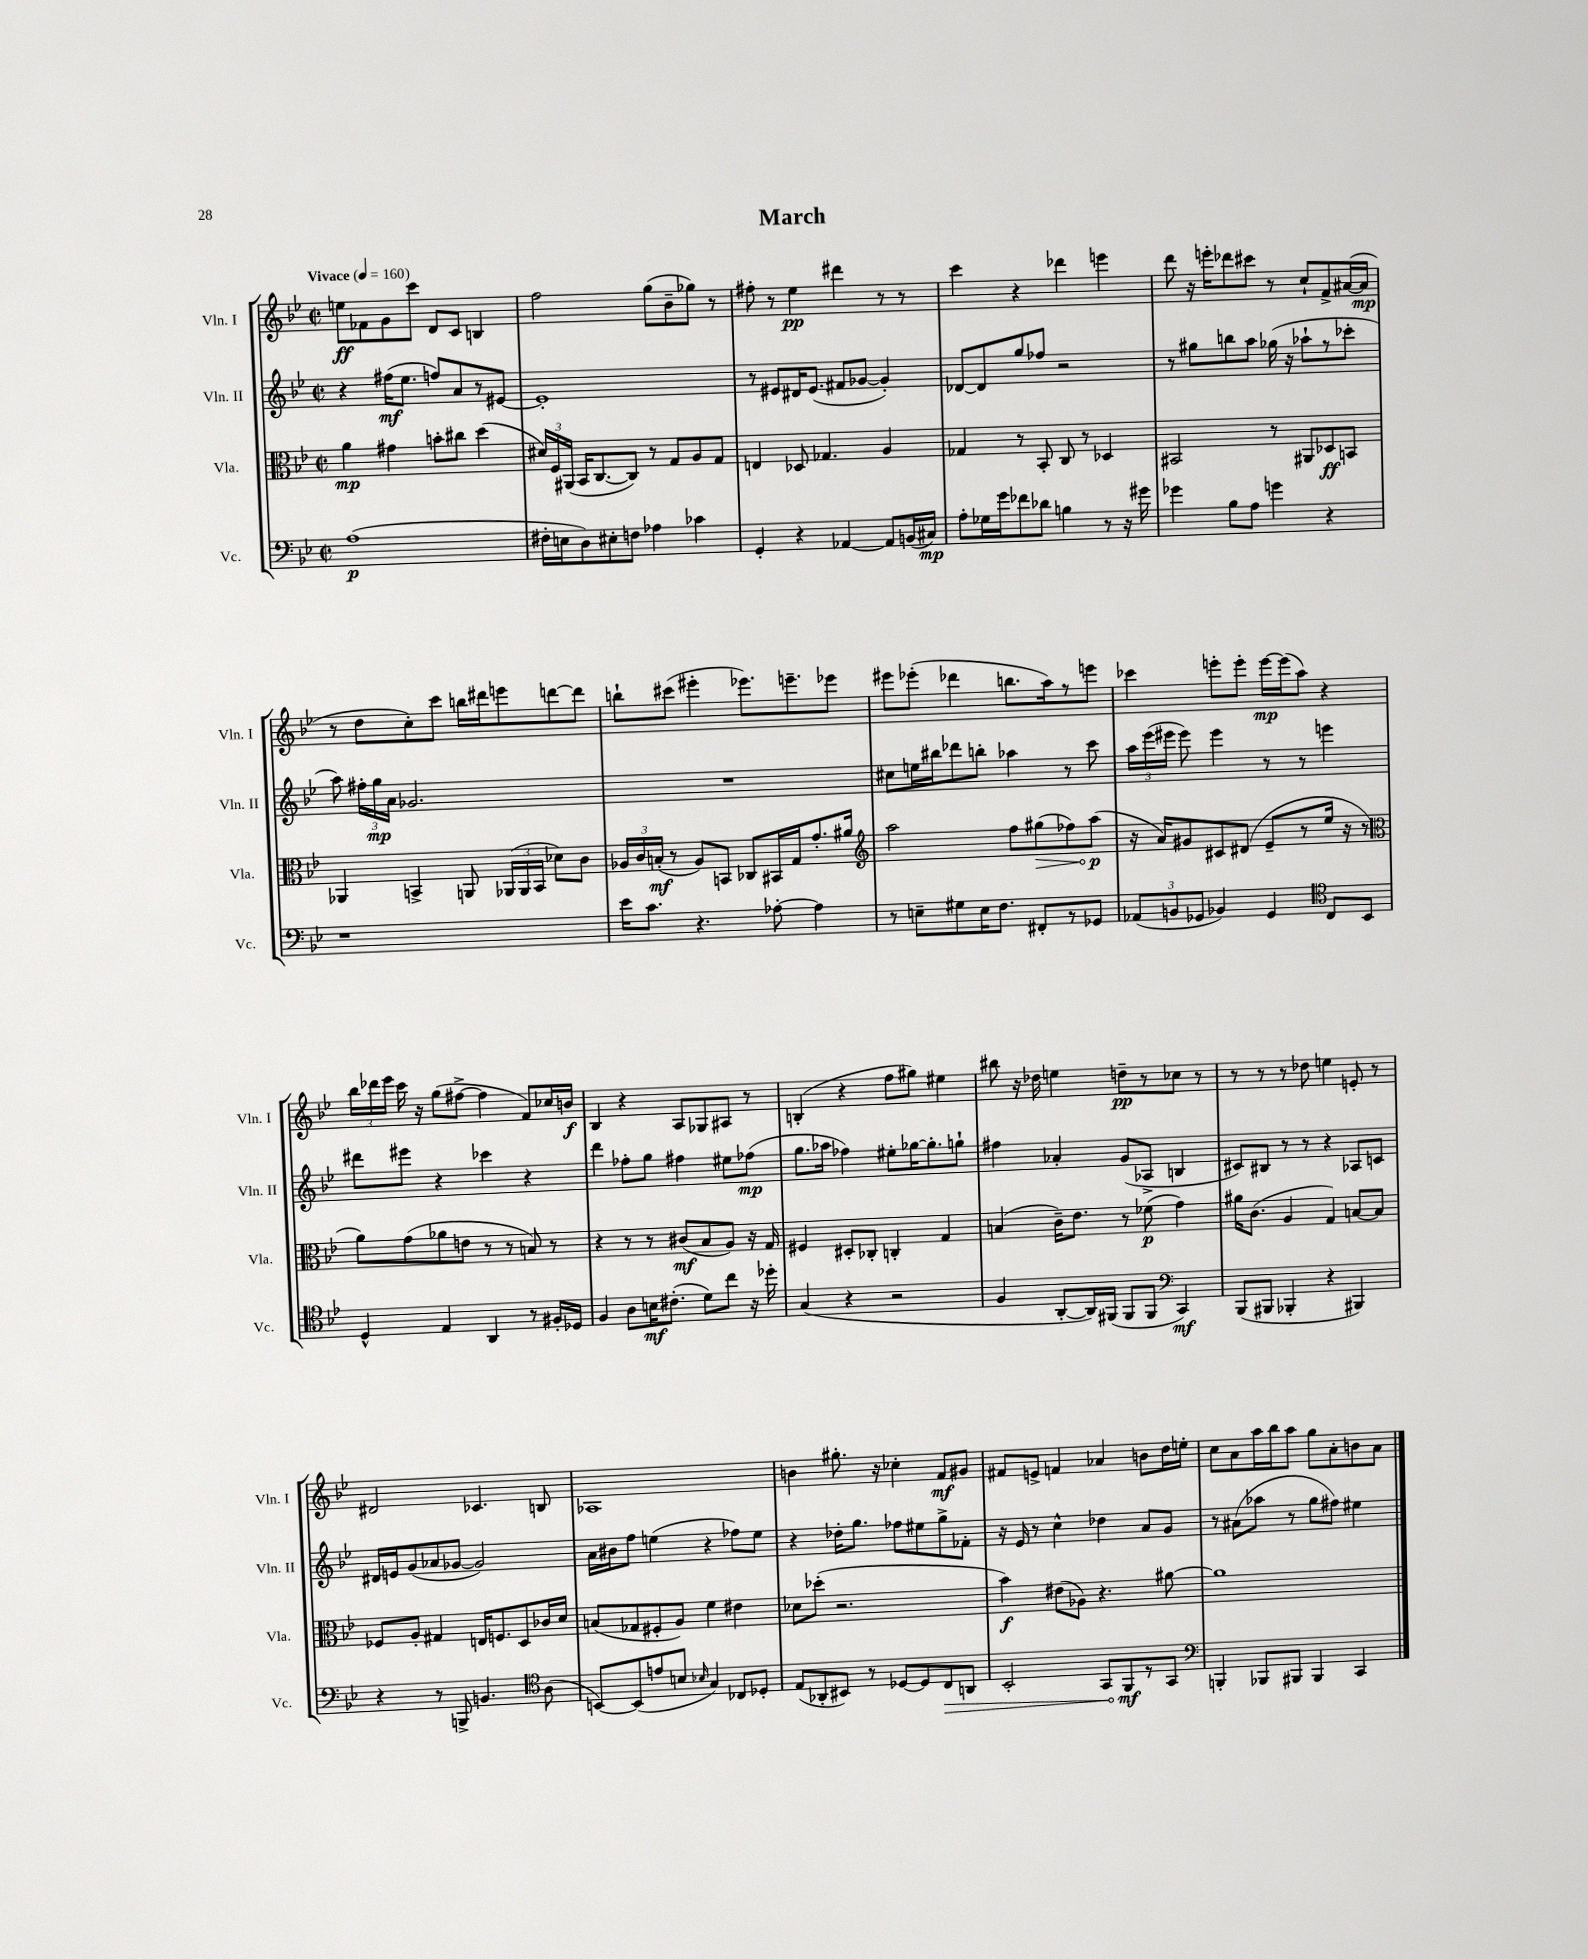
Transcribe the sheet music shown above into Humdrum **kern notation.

**kern	**kern	**kern	**kern
*staff4	*staff3	*staff2	*staff1
*clefF4	*clefC3	*clefG2	*clefG2
*k[b-e-]	*k[b-e-]	*k[b-e-]	*k[b-e-]
*M2/2	*M2/2	*M2/2	*M2/2
*met(c|)	*met(c|)	*met(c|)	*met(c|)
*MM160	*MM160	*MM160	*MM160
(1A	4a\	4r	8ee\L
.	.	.	8f-\
.	4g#\	(16ff#\LK	8g\
.	.	8.ee-\J	.
.	.	.	8ccc\J
.	8b'\L	8ff/L)	8d/L
.	8cc#\J	8a/	8c/J
.	(4dd\	8r	4B/
.	.	[8e#/J	.
=	=	=	=
16F#'\LL	24d#/LL)	1e#']	2ff\
.	24F/	.	.
16E\J	.	.	.
.	(24AA#/JJ	.	.
8D\)	16BB-/LK	.	.
.	[8.C/	.	.
8E#'\	.	.	.
8F\J	8C/]J)	.	.
4A-\	8r	.	(8gg\L
.	8G/L	.	8b-~\
4c-\	8A/	.	8gg-\J)
.	8G/J	.	8r
=	=	=	=
4GG'/	4E/	8r	8ff#'\
.	.	8e#/L	8r
4r	8D-/	16d#/K	4ee-\
.	.	(8.e#/J	.
.	4.G-/	.	.
[4AA-/	.	8f#/L	4ddd#\
.	.	[8g-/J	.
8AA-/]L	4A/	4g-'/])	8r
(16BB/L	.	.	8r
16C#/JJ)	.	.	.
=	=	=	=
8A'\L	4G-/	[8d-/L	4ccc\
16G-\L	.	8d-/]	.
16g\J	.	.	.
8f-\	8r	8gg/	4r
8d-\J	8BB-'/	8ff-/J	.
4B\	8C/	2r	4ddd-\
.	8r	.	.
8r	4D-/	.	4eee\
16r	.	.	.
16g#\	.	.	.
=	=	=	=
4g-\	2BB#/	8r	8ddd\
.	.	8gg#\L	16r
.	.	.	16eee'\LK
8B-\L	.	8bb\	8ddd-\
8A\J	.	8aa\J	8ccc#\J
4g\	8r	(16gg-\	8r
.	.	16r	.
.	8AA#/L	8aa-`\L	8cc`/L
4r	8D-/	8r	8f^/
.	8BB/J	8ccc-'\J	([16a#/L
.	.	.	16a#/]JJ
=	=	=	=
1r	4AA-/	8aa\)	8r
.	.	24ff#'\LL	8dd\L
.	.	24gg\	.
.	.	24a\JJ	.
.	4BB^/	2.g-/	8cc'\)
.	.	.	8ccc\J
.	8AA/	.	16bb\LL
.	.	.	16ddd#\J
.	(24AA-/LL	.	8eee\
.	24AA-/	.	.
.	24BB/JJ	.	.
.	8d-\L)	.	[8ddd\
.	8c\J	.	8ddd\]J
=	=	=	=
16e-\LK	24A-/LL	1r	8bb`\L
.	24c/	.	.
8.c\J	.	.	.
.	(24B'/JJ	.	.
.	8r	.	(8ccc#\J
4.r	8A-/L)	.	4eee#'\
.	8BB/J	.	.
.	8C-/L	.	8.eee-\L)
[8A-'\	16BB#/L	.	.
.	16G/J	.	8.eee~\
4A-\]	8.g'/	.	.
.	.	.	8eee-\J
.	16a#/Jk	.	.
=	=	=	=
*	*clefG2	*	*
8r	2aa\	8cc#\L	8eee#\L
8E~\L	.	16ee\L	(8eee-'\J
.	.	16bb#\J	.
8G#\	.	8ddd-\	4ddd-\
16E\K	.	8bb'\J	.
8.F\J	.	.	.
.	8ff\L	4aa-\	8.bb\L
8FF#'/L	(8gg#\	.	.
.	.	.	16aa\k)
8r	8ff-\)	8r	8r
8GG-/J	(8aa\J	8ccc\	8eee\J
=	=	=	=
(12AA-/L	16r	24aa\LL	4ccc-\
.	.	(24eee-\	.
.	16a/LK)	.	.
12BB/	.	24eee#\JJ	.
.	8g#/	8eee#\)	.
12GG-/J	.	.	.
4BB-/)	8c#/	4eee#\	8eee'\L
.	(8d#/J	.	8eee'\J
4GG-/	8e-~/L	8r	[16eee\LL
.	.	.	(16eee\]J
.	8r	8r	8aa\J)
*clefC4	*	*	*
8C/L	16ee-/Jk	4eee\	4r
.	16r	.	.
8BB-/J	8r	.	.
=	=	=	=
*	*clefC3	*	*
4D^^/	8a\L)	8ddd#\L	24bb-\LL
.	.	.	24ddd-\
.	.	.	24eee-\JJ
.	(8g\	8eee#\J	16ccc\
.	.	.	16r
4E-/	8a-\	4r	(8gg\L
.	8e\J	.	[8ff#^\J
4AA/	8r	4ccc-\	4ff#\]
.	8r	.	.
8r	8B/)	4r	8f/L)
16F#'/LL	8r	.	16cc-/L
16D-/JJ	.	.	16b/JJ
=	=	=	=
4F/	4r	4ddd\	4B-/
8A\L	8r	8ff-'\L	4r
16B\K	8r	8gg\J	.
(8.c#'\J	.	.	.
.	(8c#/L	4ff#\	8A/L
8d\L)	8B-/	.	8G-/
8cc\J	8A/J)	8ee#\L	8A#/J
16r	16r	(8ff-\J	8r
16dd-'\	16G/	.	.
=	=	=	=
(4G/	4F#/	8.gg\L	(4B'/
.	.	16aa-\Jk	.
4r	8D#'/L	4ff-\)	4r
.	8C-'/J	.	.
2r	4C'/	8ee#'\L	8ff\L
.	.	[16gg-\K	8gg#\J)
.	.	8.gg-'\]	.
.	4G/	.	4ee#\
.	.	8gg`\J	.
=	=	=	=
4F/	(4B/	4ff#\	8bb#\
.	.	.	16r
.	.	.	16dd-\
[8AA'/L	16c~\LK)	4a-'/	4ee\
.	8.e-\J	.	.
16AA/]L)	.	.	.
(16FF#/JJ	.	.	.
8FF#/L	8r	(8g/L	8dd~\L
8FF#/J	(8f-\	8A-^/J	8r
*clefF4	*	*	*
4CC/)	4g\)	4B/	8cc-\J
.	.	.	8r
=	=	=	=
(8BBB-/L	16a#\LK	8c#/L)	8r
.	(8.c\J	.	.
8BBB#/J	.	8B#/J	8r
4BBB-'/	4A/	8r	8r
.	.	8r	8dd-\
4r	4G/)	4r	4ee\
4BBB#/)	[8B/L	8A-/L	8e'/
.	8B/]J	8c/J	8r
=	=	=	=
4r	8F-/L	16d#/LL	2d#/
.	.	16e/J	.
.	8A'/J	(8g/	.
8r	4G#/	8a-/	.
8BBB^/	.	[8g-/J	.
4.BB/	16E/LK	2g-/])	4.c-/
.	8.F/	.	.
.	8D/	.	.
*clefC4	*	*	*
(8A\	16c-/L	.	8B/
.	16d/JJ	.	.
=	=	=	=
[8BB/L)	(8B/L	16a\LL	1A-
.	.	16b#\J	.
(8BB/]	8G-/	8ff\J	.
8e/	8F#'/	(4ee\	.
8B/J	8A/J)	.	.
16qqB-/	.	.	.
4G/)	4f\	4r	.
8C-/L	4e#\	8ff-\L)	.
8D-'/J	.	8ee\J	.
=	=	=	=
(8E-/L	8d-\L	4r	4b\
8AA-'/	(8dd-'\J	.	.
8BB#/J)	2.r	16dd-'\LK	8.gg#'\
.	.	8.gg\J	.
8r	.	.	.
.	.	.	16r
[8D-/L	.	8ff-\L	4cc-'\
8D-/]	.	8ee#\	.
8C/	.	8gg^\	8f/L
8AA/J	.	8f-'\J	8g#/J
=	=	=	=
2BB-'/	4b-\)	16r	8f#/L
.	.	16e-/	.
.	.	8r	8e^/J
.	(8e#\L	4cc^^\	4f/
.	8A-\J)	.	.
8GG/L	4.r	4dd-\	4a-/
8FF/	.	.	.
8r	.	8a/L	8b\L
8GG/J	[8a#\	8g/J	16dd\L
.	.	.	16ee'\JJ
=	=	=	=
*clefF4	*	*	*
4BBB'/	1a#]	8r	8cc\L
.	.	(8a#\L	8a\
8BBB-/L	.	8aa-\J	16aa\L
.	.	.	16bb-\J
8BBB#/J	.	8r	8aa\J
4BBB#/	.	8gg\L	8gg\L
.	.	8ff#\J)	8a'\
4CC/	.	4ee#\	8b\
.	.	.	8a\J
==	==	==	==
*-	*-	*-	*-
